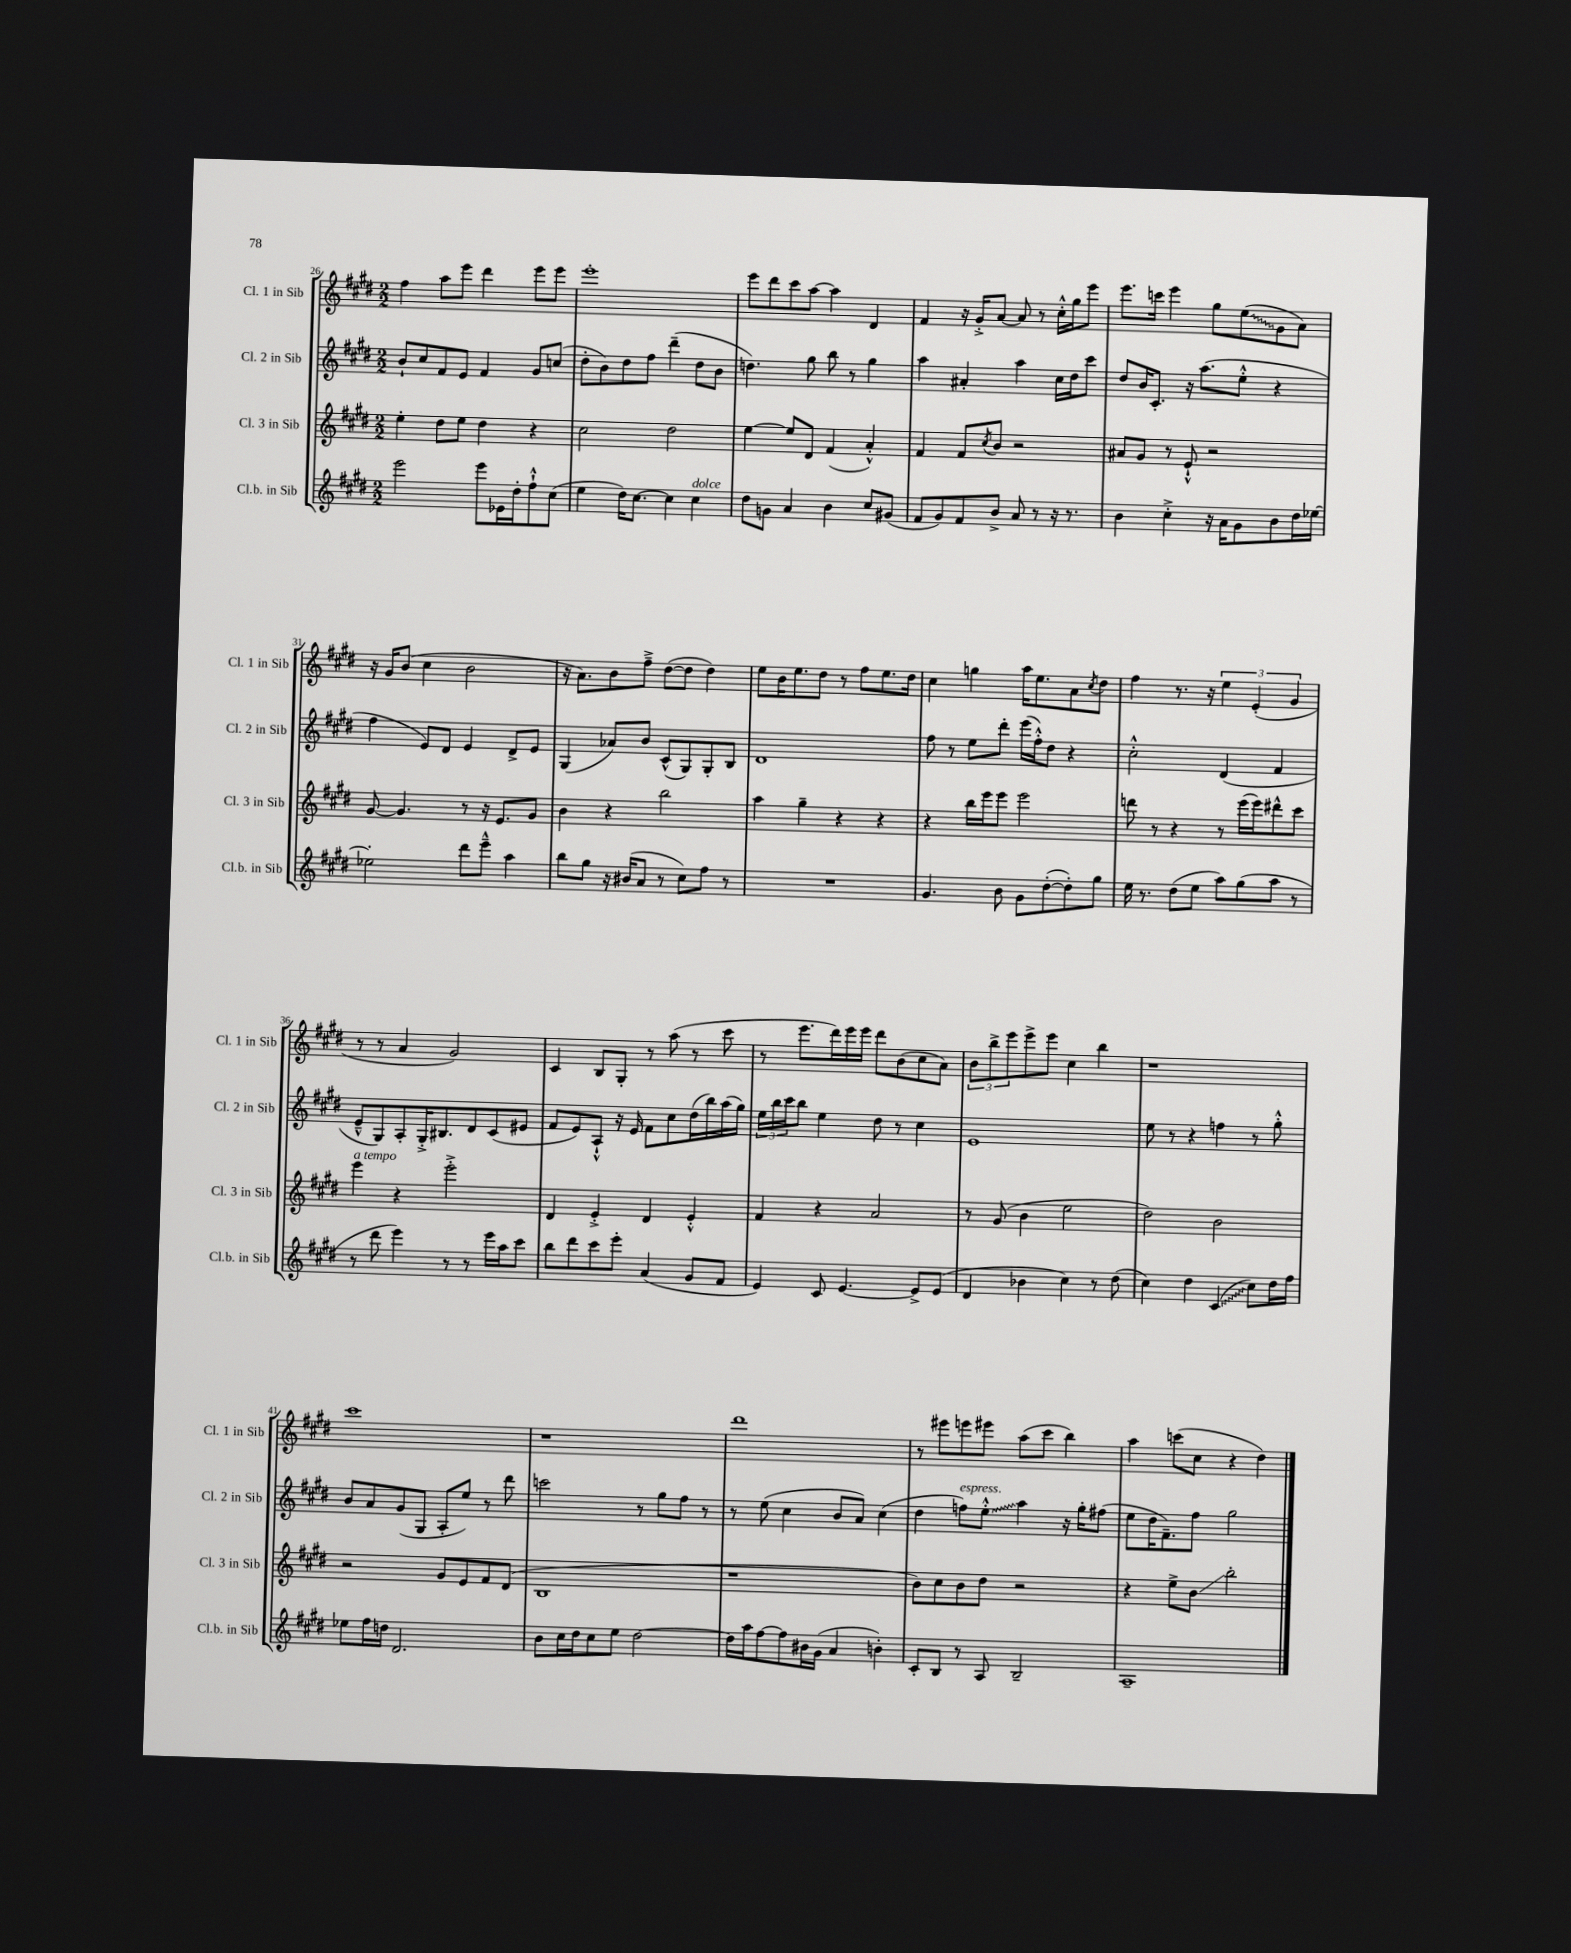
<<
\new StaffGroup <<
\new Staff = "s0" \with { instrumentName = "Cl. 1 in Sib" shortInstrumentName = "Cl. 1 in Sib" } {
    \clef treble \key e \major \numericTimeSignature \time 2/2
    fis''4 a''8 e'''8 dis'''4 e'''8 e'''8 |
    e'''1-. |
    e'''8 dis'''8 cis'''8 a''8~ a''4 dis'4 |
    fis'4 r16 gis'16-.-> a'8~ a'8 r8 cis''16-.-^ gis''16 e'''8 |
    e'''8. c'''16 e'''4 gis''8 \once \override Glissando.style = #'zigzag e''8\glissando( gis'8 a'8) |
    r16 gis'16 b'8( cis''4 b'2 |
    r16 a'8.) b'8 fis''8---> dis''8~( dis''8 dis''4) |
    e''8 b'16 e''8. dis''8 r8 fis''8 e''8. dis''16 |
    cis''4 g''4 a''16 e''8. a'8 \acciaccatura { cis''8 } dis''8 |
    fis''4 r8. r16 \tuplet 3/2 { e''4 e'4-.( gis'4 } |
    r8 r8 a'4 gis'2) |
    cis'4 b8 gis8-. r8 a''8( r8 cis'''8 |
    r8 e'''8. dis'''16) e'''16 e'''16 dis'''8 b'8( cis''8 a'8) |
    \tuplet 3/2 { b'8 b''8-> e'''8 } e'''8-> e'''8 cis''4 b''4 |
    r1 |
    cis'''1 |
    r1 |
    dis'''1 |
    r8 eis'''8 e'''8 eis'''8 a''8( cis'''8 b''4) |
    a''4 c'''8( cis''8 r4 dis''4) \bar "|." |
}
\new Staff = "s1" \with { instrumentName = "Cl. 2 in Sib" shortInstrumentName = "Cl. 2 in Sib" } {
    \clef treble \key e \major \numericTimeSignature \time 2/2
    b'8-! cis''8 fis'8 e'8 fis'4 gis'8 c''8( |
    dis''8-. b'8) dis''8 fis''8 dis'''4--( dis''8 b'8 |
    d''4.) gis''8 b''8 r8 gis''4 |
    a''4 ais'4-. a''4 cis''16 dis''16 cis'''8 |
    dis''8 b'16 cis'8.-. r16 a''8.( e''8-.-^ r4 |
    fis''4 e'8) dis'8 e'4 dis'8-> e'8 |
    gis4( aes'8) b'8 cis'8-^( gis8) gis8-. b8 |
    dis'1 |
    fis''8 r8 e''8 dis'''8-. e'''16( fis''16-.-^) dis''8 r4 |
    cis''2-.-^ dis'4( fis'4 |
    e'8---^ gis8) a8-. gis16-.-> bis8. dis'8 cis'8( eis'8 |
    fis'8 e'8) a8-!-^ r16 e'16 fis'8 cis''8 dis''16( b''16) a''16( gis''16) |
    \tuplet 3/2 { e''16 b''16 cis'''16 } b''8 e''4 dis''8 r8 cis''4 |
    e'1 |
    e''8 r8 r4 f''4 r8 gis''8-.-^ |
    b'8 a'8 gis'8( gis8 a8-. e''8) r8 dis'''8 |
    c'''2 r8 gis''8 fis''8 r8 |
    r8 e''8( cis''4 b'8 a'8) cis''4( |
    dis''4 f''8^\markup { \italic "espress." }) \once \override Glissando.style = #'zigzag e''8-.-^\glissando a''4 r16 gis''16-. fis''8( |
    e''8 dis''16 fis'8.--) fis''8 gis''2 \bar "|." |
}
\new Staff = "s2" \with { instrumentName = "Cl. 3 in Sib" shortInstrumentName = "Cl. 3 in Sib" } {
    \clef treble \key e \major \numericTimeSignature \time 2/2
    e''4-. dis''8 e''8 dis''4 r4 |
    cis''2 dis''2 |
    e''4~ e''8 dis'8 fis'4( a'4-.-^) |
    fis'4 fis'8 \acciaccatura { cis''8 } b'8 r2 |
    ais'8 gis'8 r8 e'8-!-^ r2 |
    gis'8~ gis'4. r8 r16 e'8. gis'8 |
    b'4 r4 b''2 |
    a''4 gis''4-- r4 r4 |
    r4 b''16 e'''16 e'''8 e'''2 |
    d'''8 r8 r4 r8 e'''16( e'''16) dis'''8-^ cis'''8 |
    e'''4^\markup { \italic "a tempo" } r4 e'''2-.-> |
    dis'4 e'4-.-> dis'4 e'4-.-^ |
    fis'4 r4 a'2 |
    r8 gis'8( b'4 e''2 |
    dis''2) b'2 |
    r2 gis'8 e'8 fis'8 dis'8( |
    b1 |
    r1 |
    b'8) cis''8 b'8 dis''8 r2 |
    r4 e''8-> b'8\glissando b''2-. \bar "|." |
}
\new Staff = "s3" \with { instrumentName = "Cl.b. in Sib" shortInstrumentName = "Cl.b. in Sib" } {
    \clef treble \key e \major \numericTimeSignature \time 2/2
    e'''2 e'''8 ees'16 dis''16-. fis''8-!-^ cis''8( |
    e''4 dis''16) cis''8.~ cis''4 cis''4^\markup { \italic "dolce" } |
    dis''8 g'8 a'4 b'4 cis''8 gis'8( |
    fis'8 gis'8) fis'8 b'8-> a'8 r8 r16 r8. |
    b'4 cis''4-.-> r16 a'16 gis'8 b'8 dis''16 ees''16~ |
    ees''2-. dis'''8 e'''8---^ a''4 |
    b''8 gis''8 r16 bis'16( a'8 r8 cis''8) fis''8 r8 |
    R1 |
    gis'4. b'8 gis'8 dis''8~-.( dis''8-.) gis''8 |
    e''16 r8. dis''8( e''8 a''8) gis''8( a''8 r8 |
    r8 dis'''8 e'''4) r8 r8 e'''16 a''16 cis'''8 |
    b''8 dis'''8 cis'''8 e'''8-. a'4( gis'8 fis'8 |
    e'4) cis'8 e'4.~ e'8-> e'8( |
    dis'4 bes'4 cis''4) r8 dis''8( |
    cis''4) dis''4 \once \override Glissando.style = #'zigzag cis'4\glissando( cis''8) dis''16 fis''16 |
    ees''8 fis''16 d''16 dis'2. |
    b'8 cis''16 dis''16 cis''8 e''8 dis''2~ |
    dis''16 a''16 fis''8~ fis''8 bis'16 gis'16( a'4 b'4-.) |
    cis'8-. b8 r8 a8 b2-- |
    a1-- \bar "|." |
}
>>
>>
\layout { \context { \Score currentBarNumber = #26 } }
